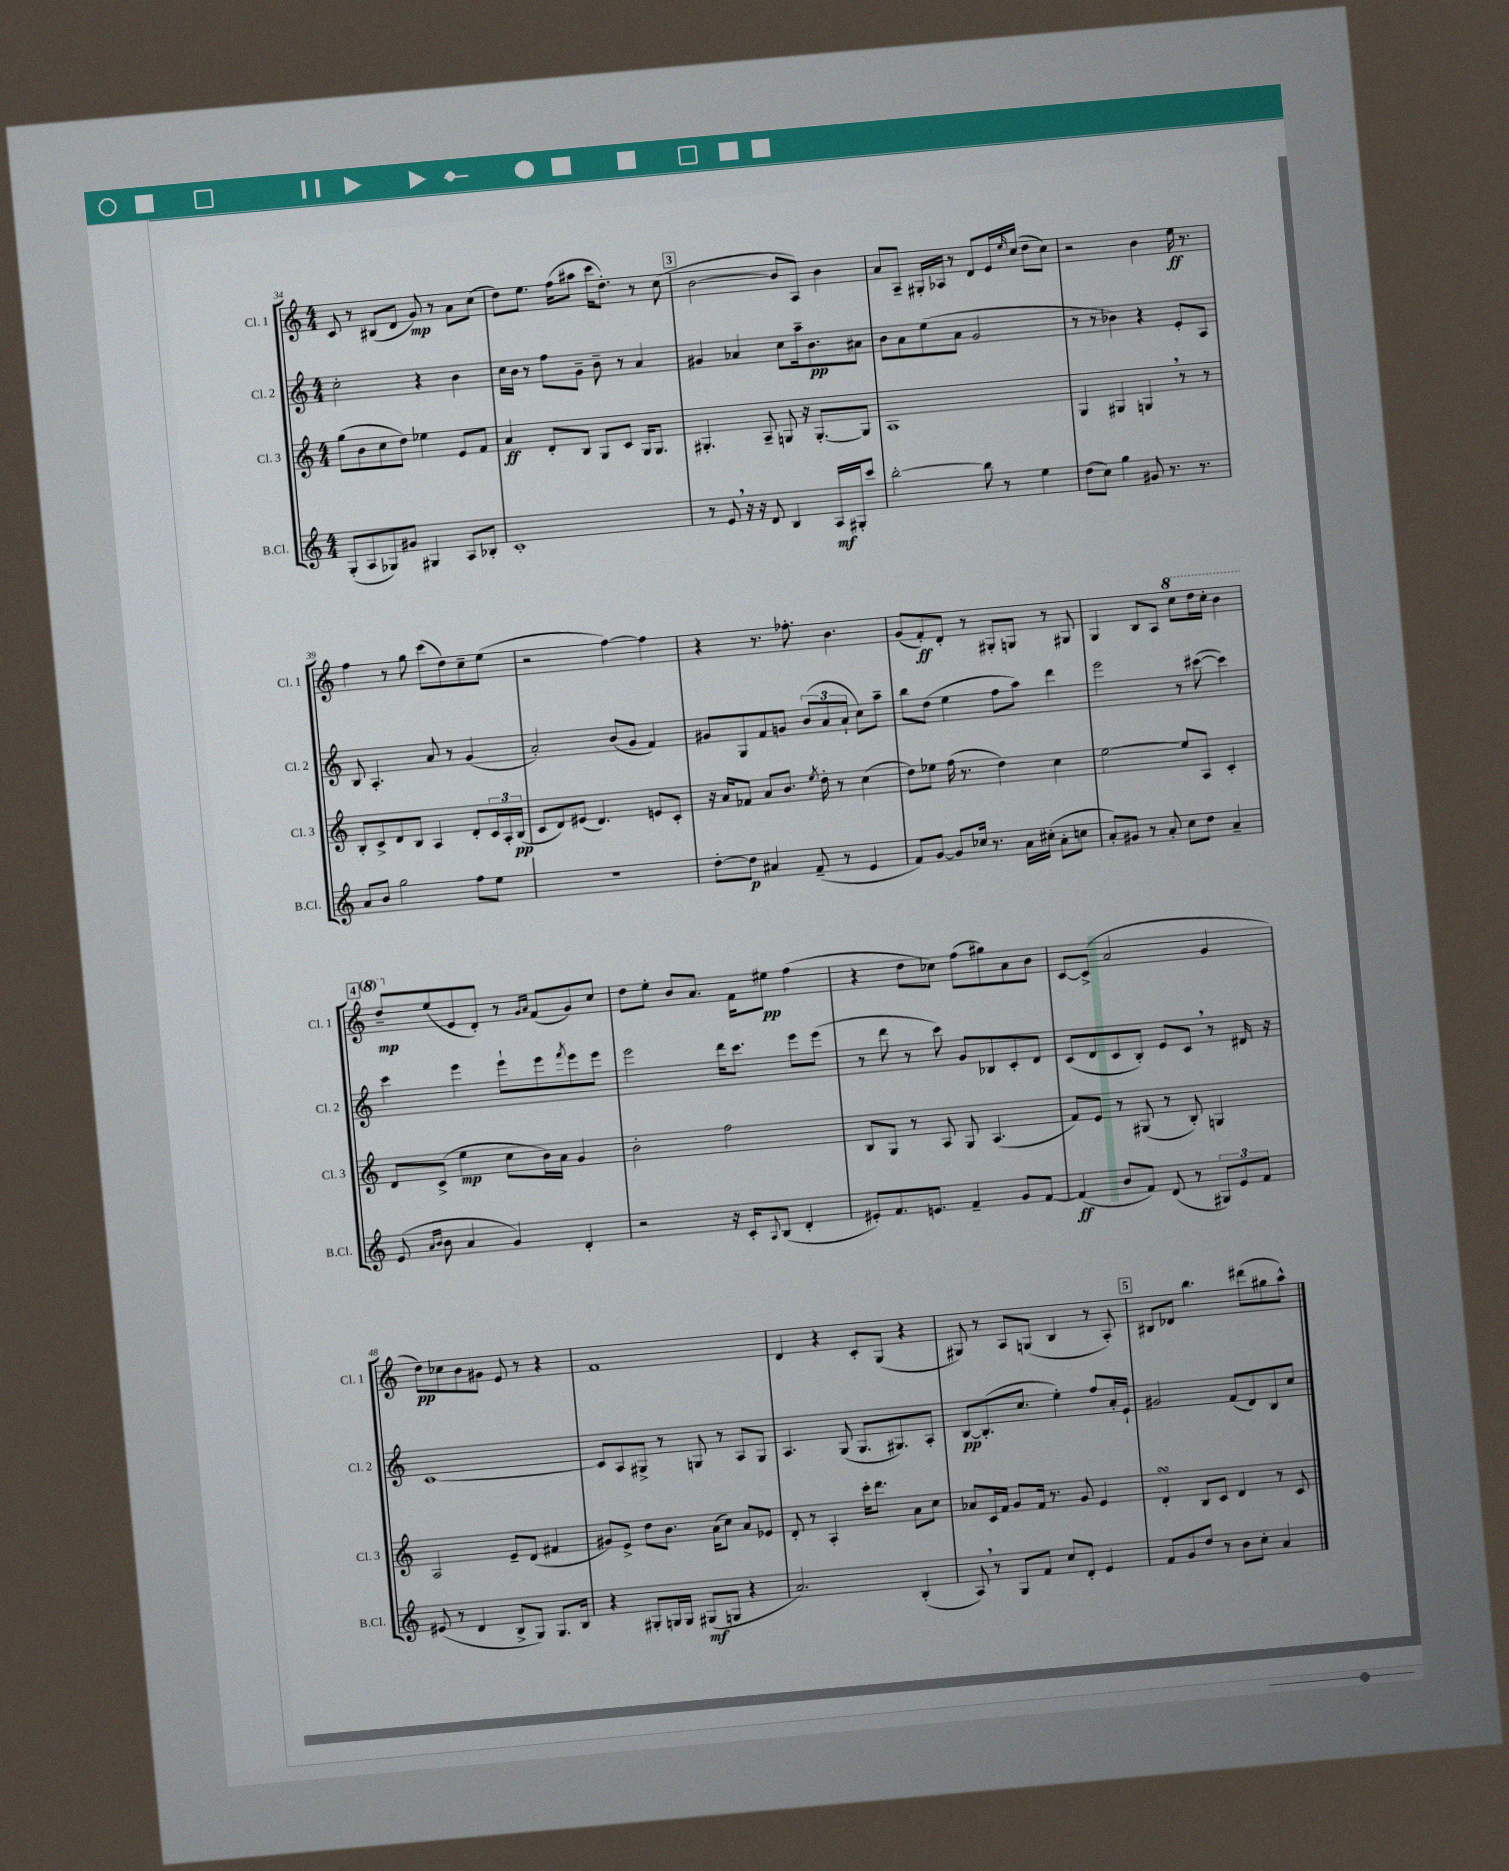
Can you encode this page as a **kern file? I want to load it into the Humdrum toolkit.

**kern	**kern	**kern	**kern
*staff4	*staff3	*staff2	*staff1
*clefG2	*clefG2	*clefG2	*clefG2
*k[]	*k[]	*k[]	*k[]
*M4/4	*M4/4	*M4/4	*M4/4
(8G'	(8gg	2cc'	8c
8A	8b	.	8r
8G-)	8cc	.	(8B#
8g#	8dd)	.	8d
4G#	4ee-	4r	8g)
.	.	.	8r
8A	8e	4b	8a
8B-'	8f	.	(8cc
=	=	=	=
1c'	4a	16cc	8dd)
.	.	16b	.
.	.	8r	8.ee
.	8d'	8ff	.
.	.	.	(16ff
.	8B	8g~	8aa#
.	8G	8b~	16ccc
.	.	.	8.dd')
.	8c	8r	.
.	16G	4a	8r
.	8.G	.	.
.	.	.	(8cc
=	=	=	=
8r	4.G#'	4g#	[2b
8e	.	.	.
16r	.	4a-	.
16r	.	.	.
8d	8A~	.	.
4B	8G	8cc	8b]
.	16r	16aa~	8A)
.	[8.G'	8.b	.
16A	.	.	4b
16G#'	.	.	.
8ccc	8G]	8a#	.
=	=	=	=
[2bb'	1A	8b	8a
.	.	8a	8A~
.	.	(8ee	16G#'
.	.	.	16A-
.	.	8a	8r
8bb]	.	2g	8d
8r	.	.	16e
.	.	.	16qqee
.	.	.	(16cc
4ee	.	.	8dd
.	.	.	8cc)
=	=	=	=
(8dd	4G	8r	2r
8cc)	.	8r	.
4gg	4G#	4b-)	.
8g#	4G	4r	4b
8.r	.	.	.
.	8r	8e'	16ee
8.r	.	.	8.r
.	8r	8A	.
=	=	=	=
8a	8B'	8B	4ff
8b	8c^	4.A'	.
2gg	8d	.	8r
.	8B	.	8gg
.	4A	8a	(8ccc
.	.	8r	8dd)
8ff	8d'	(4g	8cc~
8ee	24c	.	(8ee
.	24A'	.	.
.	(24B	.	.
=	=	=	=
1r	8c	2a')	2r
.	8d)	.	.
.	(8e#	.	.
.	4.d)	.	.
.	.	(8b	[4ff)
.	.	8g	.
.	8e	4f)	4ff]
.	8c'	.	.
=	=	=	=
[8dd'	16r	8g#	4r
.	16a	.	.
8dd]	8f-	8G	.
4a#	8a	8f	8.r
.	8.b	8g	.
.	.	.	8.ff-'
(8f~	.	(12b	.
.	8qee	.	.
.	16dd'	.	.
.	.	12a	.
8r	8r	.	4.b
.	.	12a`	.
4e	(4cc	8cc)	.
.	.	8aa~	.
=	=	=	=
8f)	8dd)	8bb	(8g
[8g	8ee-	(8dd	8f')
8g]	(16ff	4ee	8d'
.	8.r	.	.
16cc-	.	.	8r
8.r	.	.	.
.	4dd)	8ff	8G#'
16a	.	8aa)	8G
(16cc#'	.	.	.
8a'	4cc	4ddd	8r
8cc	.	.	8G#
=	=	=	=
8a')	[2ee	2eee	4G
8g#	.	.	.
8r	.	.	8B
8a'	.	.	8A
8cc	8ee]	8r	8ccc
8dd	8A	([8ccc#	16ddd
.	.	.	16ccc'
4a~	4c'	4ccc#])	4bb
=	=	=	=
(8e	8d	4ccc	8ddd~
16qqa	.	.	.
16qqb	.	.	.
8b	(8c^	.	(8ee
4a	4ee	4eee	8e
.	.	.	8d')
4g)	8cc	8eee`	8r
.	.	.	16qqg
.	.	.	16qqa
.	16b)	8eee	(8f
.	16a	.	.
.	.	8qfff	.
4d'	4g	8eee	8g)
.	.	8eee	8cc
=	=	=	=
2r	2b'	2eee	8dd
.	.	.	8ee'
.	.	.	8b
.	.	.	8.a
16r	2ff	16ddd	.
16c'	.	8.ccc	16f
8qqA	.	.	.
(8B	.	.	8ee#
4d'	.	8eee	(4ff
.	.	(8eee	.
=	=	=	=
8e#')	8B	8r	4r
8.f	8G	8ddd	.
.	8r	8r	8dd
8.e	.	.	.
.	8A	8ccc)	8cc-)
4f~	8G	8g	(8ff
.	(4.A	8B-	8gg#)
8g	.	8c'	8a
[8f	.	8d	8b
=	=	=	=
(4f]	8f)	(8c	[8c
.	8e	8d	(8c^]
8b	8r	8c	2a
8f)	(8G#	8B')	.
(8d	8r	8e	.
8r	8B')	8c	.
12G#)	4G	8r	4g
12e	.	.	.
.	.	16d#	.
12f	.	.	.
.	.	16r	.
=	=	=	=
(8e#	2A	[1c	8dd)
8r	.	.	8cc-
4d	.	.	8b
.	.	.	8g#
8B^	8e~	.	8e
8G)	(8d	.	8r
8.G	4f#	.	4r
16B	.	.	.
=	=	=	=
4r	8g#)	8c]	1f
.	8e^	8A	.
8G#'	8dd	8G#^	.
16G	8.b	8r	.
16G	.	.	.
(8G#	.	8G	.
.	(16a	.	.
8G	8cc)	8r	.
4r	8a	8A	.
.	8e-	8G	.
=	=	=	=
2.a)	8d'	4.A	4d
.	8r	.	.
.	4A'	.	4r
.	.	(8G	.
.	16ccc'	8.G	8c'
.	8.ddd	.	.
.	.	.	(8G
.	.	8.G#)	.
(4B'	8a	.	4r
.	8cc	8A'	.
=	=	=	=
8A)	8a-	[8B	8G#)
8r	16c	(8.B']	8r
.	16f	.	.
8G	8g	.	8A
.	.	8.cc	.
8f	16f	.	(8G
.	8.r	.	.
8cc	.	4ee')	4B
8d'	8g	.	.
4e	4e	8ff	8r
.	.	16a'	8A')
.	.	16e`	.
=	=	=	=
8f	4d'	2g#	8B#
8g	.	.	8d-
8dd	8B	.	4.bb
8r	8c	.	.
8b	4d	(8f	.
8cc'	.	8d)	(8ddd#
4a	8r	8B	8gg#
.	8c	8cc	8aa^^)
==	==	==	==
*-	*-	*-	*-
